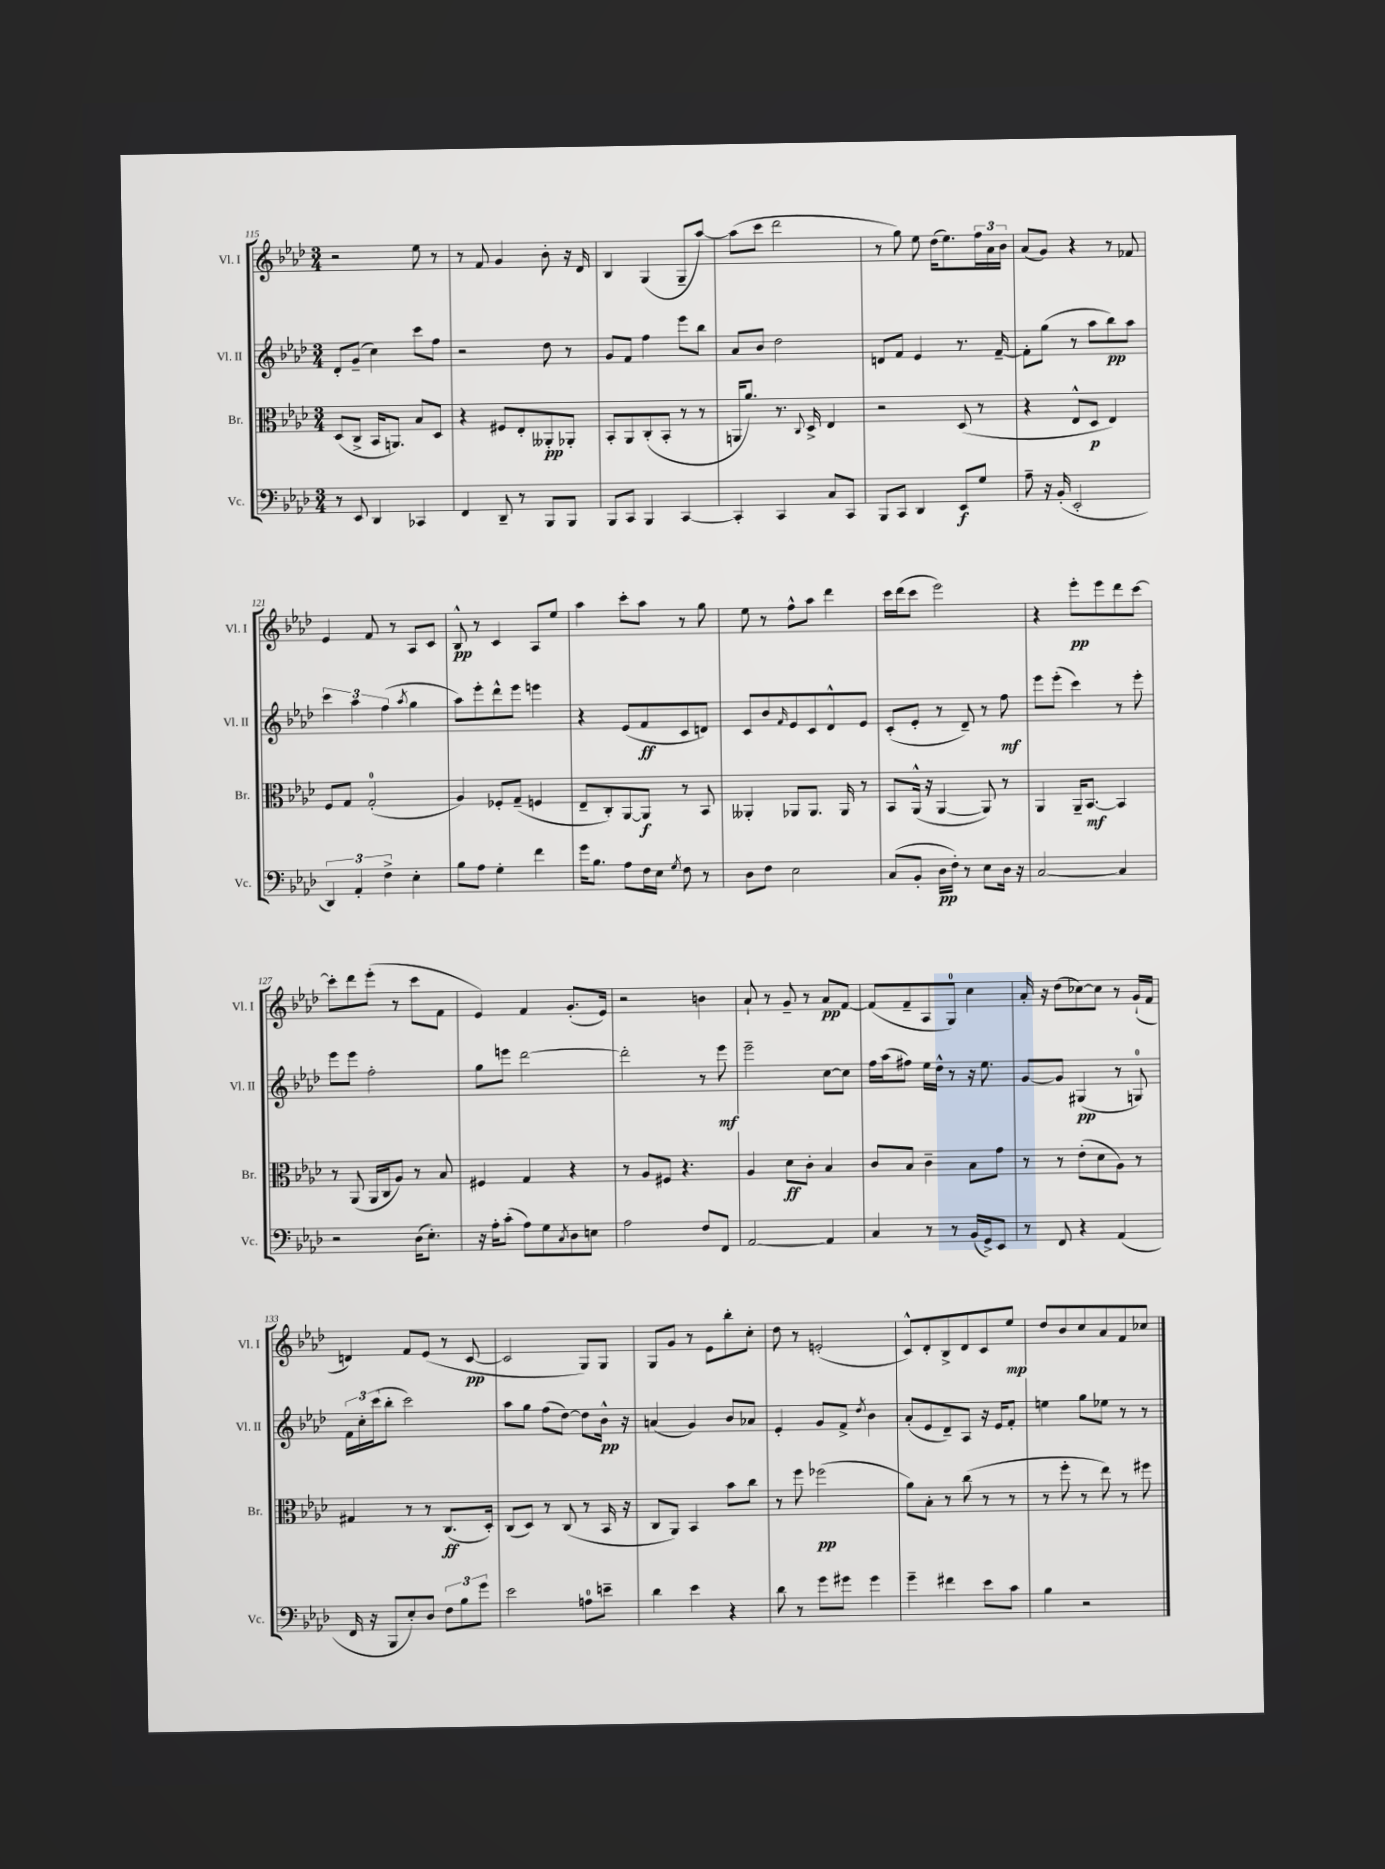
<<
\new StaffGroup <<
\new Staff = "s0" \with { instrumentName = "Vl. I" shortInstrumentName = "Vl. I" } {
    \clef treble \key aes \major \numericTimeSignature \time 3/4
    r2 ees''8 r8 |
    r8 f'8 g'4 bes'8-. r16 des'16 |
    bes4 g4( g8-- aes''8~) |
    aes''8( c'''8 des'''2 |
    r8 g''8) ees''8 des''16( ees''8.) \tuplet 3/2 { f''16 aes'16 bes'16 } |
    aes'8( g'8) r4 r8 fes'8 |
    ees'4 f'8 r8 aes8 c'8 |
    bes8-^\pp r8 c'4 aes8 ees''8 |
    aes''4 c'''8-. aes''8 r8 g''8 |
    ees''8 r8 f''8-^ aes''8 des'''4 |
    c'''16 des'''16( c'''8 ees'''2) |
    r4 ees'''8-.\pp ees'''8 des'''8 c'''8~ |
    c'''8-. des'''8 ees'''8-.( r8 c'''8 f'8 |
    ees'4) f'4 g'8.-.( ees'16) |
    r2 b'4 |
    aes'8-! r8 g'8-- r8 aes'8\pp f'8~ |
    f'8( f'8-- aes8 g8-0) c''4 |
    aes'16-. r16 des''8( ces''8~) ces''8 r8 g'16-!( f'16 |
    d'4) f'8 ees'8( r8 c'8~\pp |
    c'2 g8) g8 |
    g8 g'8 r8 ees'8 bes''8-. c''8-. |
    des''8 r8 e'2-.( |
    c'8-^) des'8-. bes8-> des'8 c'8 ees''8\mp |
    des''8 bes'8 c''8 aes'8 f'8 ces''8 \bar "|." |
}
\new Staff = "s1" \with { instrumentName = "Vl. II" shortInstrumentName = "Vl. II" } {
    \clef treble \key aes \major \numericTimeSignature \time 3/4
    des'8-. g'8--( c''4) c'''8 f''8 |
    r2 des''8 r8 |
    g'8 f'8 f''4 ees'''8 bes''8 |
    aes'8 bes'8 des''2 |
    d'8 f'8 ees'4 r8. f'16~-- |
    f'8-. g''8( r8 aes''8 bes''8\pp) aes''8 |
    \tuplet 3/2 { c'''4 aes''4 f''4( } \acciaccatura { aes''8 } g''4 |
    aes''8) ees'''8-. des'''8-^ ees'''8 e'''4 |
    r4 ees'8( f'8\ff c'8 d'8) |
    c'8 bes'8 \grace { f'16 } ees'8 c'8 des'8-^ ees'8 |
    c'8-.( ees'8-. r8 des'8--) r8 f''8\mf |
    ees'''8 ees'''8-.( c'''4) r8 ees'''8-. |
    ees'''8 ees'''8 f''2-. |
    g''8 e'''8 des'''2~ |
    des'''2-. r8 ees'''8\mf |
    ees'''2-- c''8~ c''8 |
    f''16 aes''16( fis''8) ees''16 des''16-^ r8 r16 ees''8. |
    g'8~ g'8 gis4\pp( r8 g8-0) |
    \tuplet 3/2 { f'16 c''16-. c'''16( } bes''8-. c'''2) |
    aes''8 g''8 f''8( des''8~) des''8 bes'16-^\pp r16 |
    a'4( g'4) bes'8 aes'8 |
    ees'4-. g'8 f'8-> \acciaccatura { des''8 } bes'4 |
    aes'8-.( ees'8 des'8--) aes8 r16 ees'16 f'8-. |
    e''4 g''8 ees''8 r8 r8 \bar "|." |
}
\new Staff = "s2" \with { instrumentName = "Br." shortInstrumentName = "Br." } {
    \clef alto \key aes \major \numericTimeSignature \time 3/4
    des8( c8-> bes,16 a,8.) bes8 des8 |
    r4 fis8 ees8-. aeses,8-.\pp aes,8-. |
    bes,8-. aes,8 c8-.( bes,8-. r8 r8 |
    a,16 aes'8.) r8. \appoggiatura { c8 } des16-> ees4 |
    r2 des8( r8 |
    r4 ees8-^ des8\p ees4) |
    f8 g8 g2-0-.( |
    aes4) fes8-. g8--( f4 |
    ees8-- c8-.) aes,8~ aes,8\f r8 bes,8 |
    aeses,4-. aes,8 aes,8. aes,16 r8 |
    bes,8 aes,16-^( r16 aes,4~ aes,8) r8 |
    aes,4 aes,16-- bes,8.~\mf bes,4 |
    r8 aes,8( aes,16 c16 aes8) r8 bes8 |
    fis4 g4 r4 |
    r8 aes8 fis8 r4. |
    aes4 des'8\ff c'8-. bes4 |
    c'8 bes8 c'4-- bes8 g'8 |
    r8 r8 ees'8-.( des'8 aes8) r8 |
    gis4 r8 r8 c8.\ff( des16-.) |
    c8( des8) r8 c8( r8 bes,16 r16 |
    c8 aes,8) bes,4 bes'8 c''8 |
    r8 f''8 fes''2\pp( |
    aes'8) bes8-. r8 c''8( r8 r8 |
    r8 f''8-. r8 ees''8) r8 fis''8 \bar "|." |
}
\new Staff = "s3" \with { instrumentName = "Vc." shortInstrumentName = "Vc." } {
    \clef bass \key aes \major \numericTimeSignature \time 3/4
    r8 ees,8 des,4 ces,4 |
    f,4 des,8-- r8 bes,,8 bes,,8 |
    bes,,8 c,8 bes,,4 c,4~ |
    c,4-. c,4 c8 c,8 |
    bes,,8 c,8 des,4 ees,8\f g8 |
    aes8-- r16 bes,16-.( ees,2-. |
    \tuplet 3/2 { des,4) aes,4-. f4-> } ees4-. |
    bes8 aes8 g4-. f'4 |
    g'16 bes8. aes8 f16 ees16 \acciaccatura { g8 } f8 r8 |
    des8 f8 ees2 |
    c8( bes,8-. des16\pp f16-.) r8 ees8 des16 r16 |
    c2~ c4 |
    r2 des16( ees8.-.) |
    r16 aes16-. c'8-.( aes8) g8 \acciaccatura { c8 } des8 e8 |
    aes2 f8 f,8 |
    aes,2~ aes,4 |
    c4 r8 r8 bes,16( g,16->) ees,8 |
    r8 f,8 r4 aes,4( |
    f,16 r16 bes,,8 ees8-.) des8 \tuplet 3/2 { f8 bes8 g'8 } |
    ees'2 a8-0 e'8-- |
    des'4 ees'4 r4 |
    des'8 r8 g'8 gis'8 gis'4 |
    g'4-- fis'4 ees'8 c'8 |
    bes4 r2 \bar "|." |
}
>>
>>
\layout { \context { \Score currentBarNumber = #115 } }
